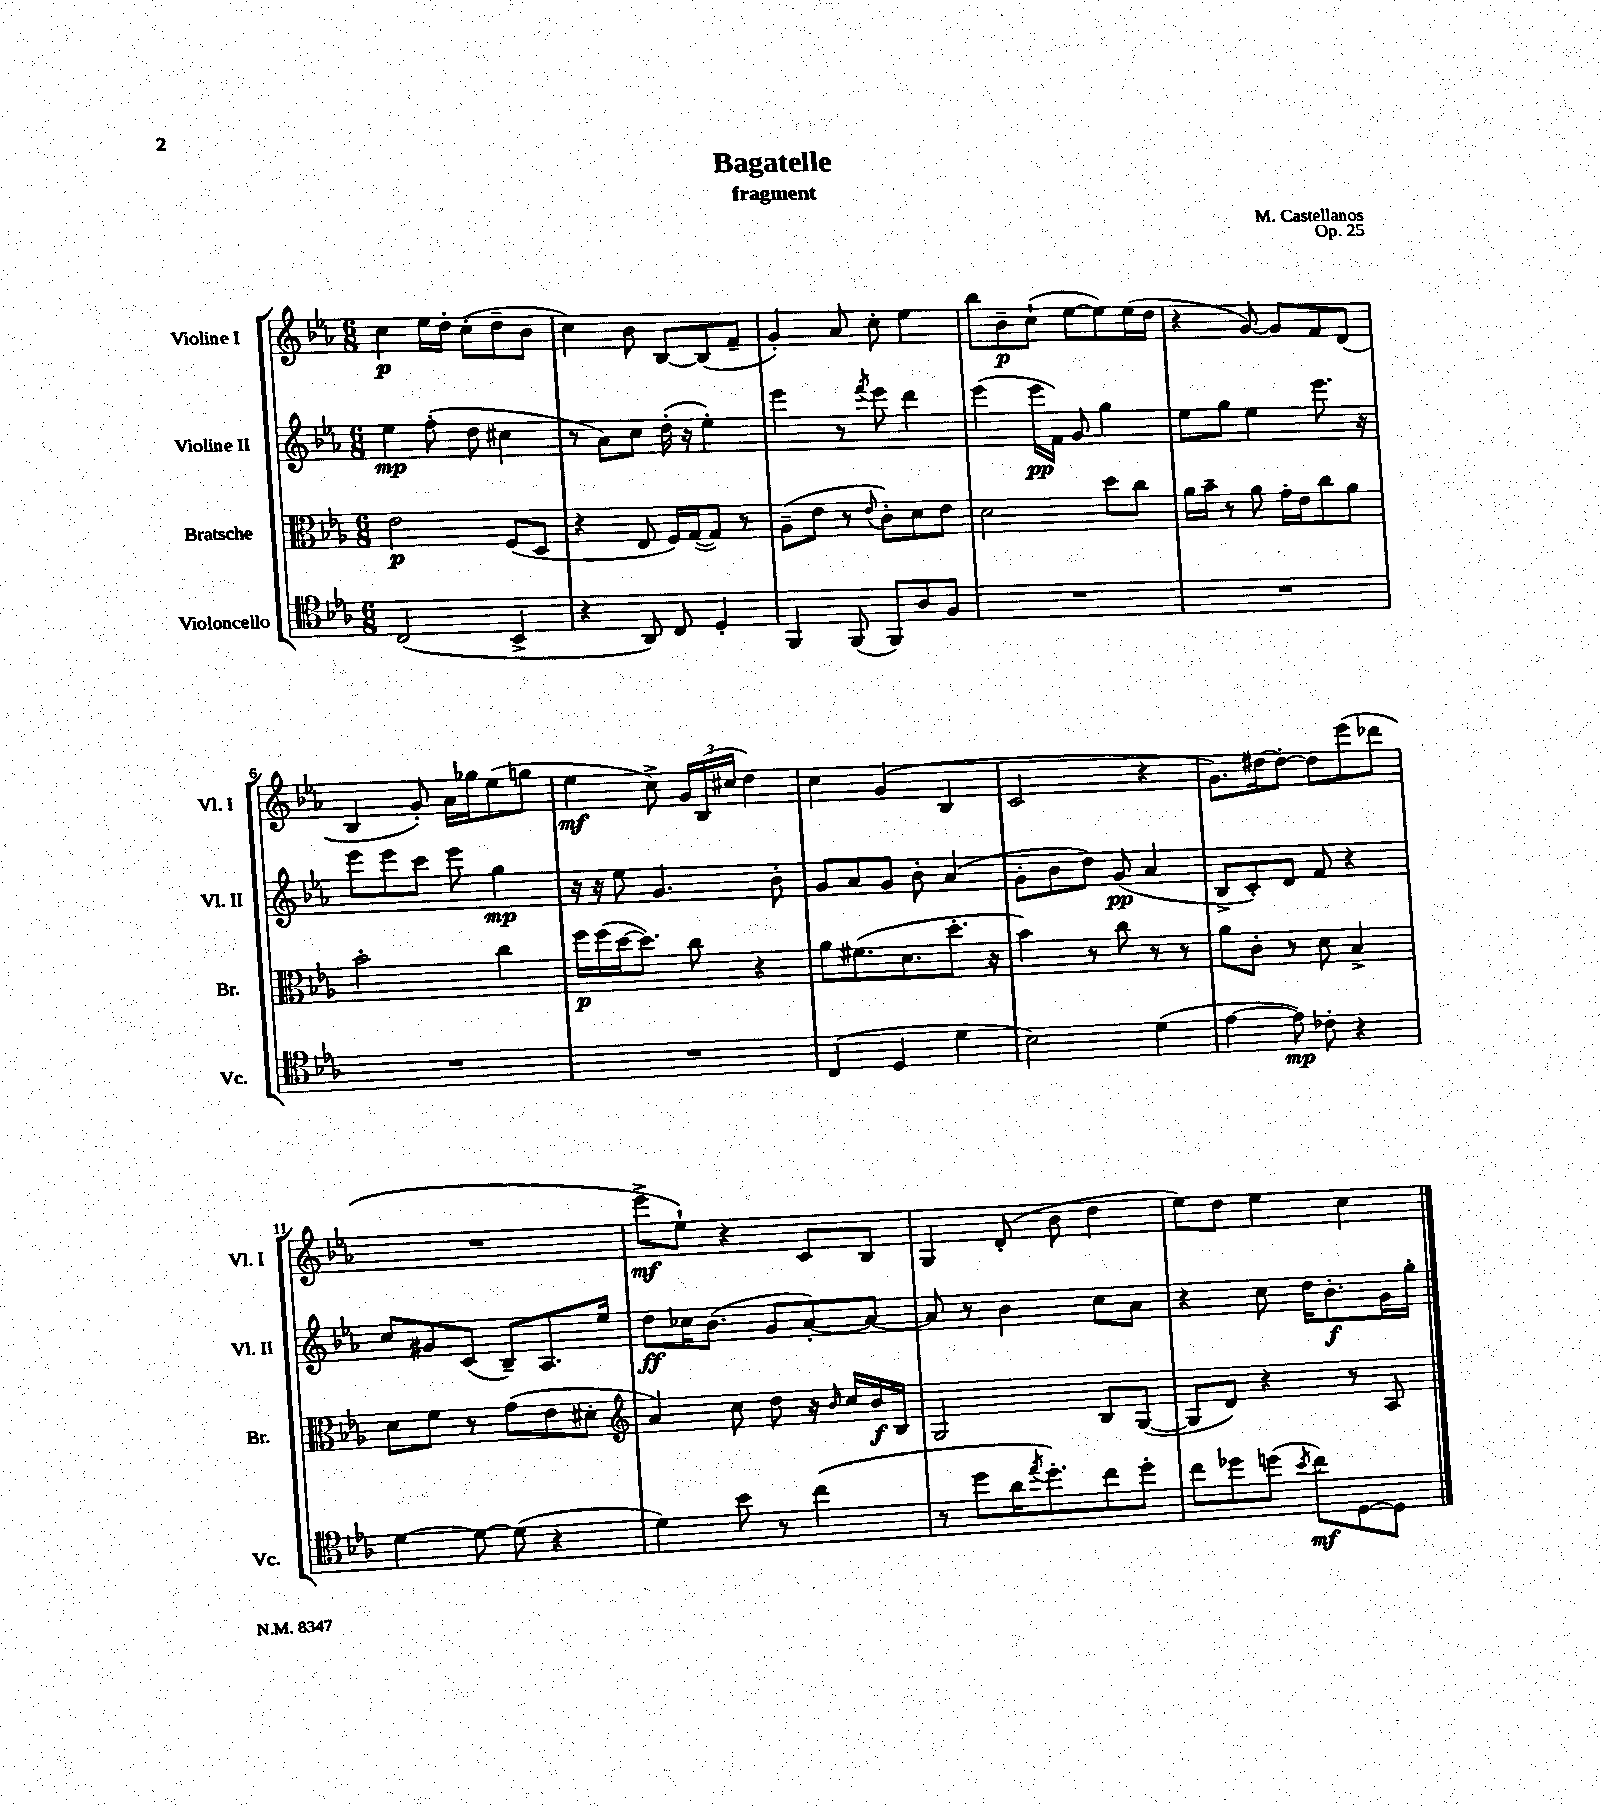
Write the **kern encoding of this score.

**kern	**kern	**kern	**kern
*staff4	*staff3	*staff2	*staff1
*clefC4	*clefC3	*clefG2	*clefG2
*k[b-e-a-]	*k[b-e-a-]	*k[b-e-a-]	*k[b-e-a-]
*M6/8	*M6/8	*M6/8	*M6/8
(2C	2e-	4ee-	4cc
.	.	(8ff'	16ee-
.	.	.	16dd'
.	.	8dd	(8cc'
4BB-^	(8F	4cc#	8dd~
.	8D	.	8b-
=	=	=	=
4r	4r	8r	4cc)
.	.	8a-)	.
8AA-)	8E-	8cc	8b-
8C	16F)	(16dd'	[8B-
.	([16G	16r	.
4D'	8G])	4ee-')	(8B-]
.	8r	.	8f~
=	=	=	=
4FF	(8A-~	4eee-	4g')
.	8e-	.	.
(8FF	8r	8r	8a-
.	8qqe-	8qfff	.
8FF)	8c')	8eee-	8cc'
8A-	8d	4ddd	4ee-
8F	8e-	.	.
=	=	=	=
2.r	2d	(4eee-	8bb-
.	.	.	8b-~
.	.	16eee-	(8cc`
.	.	16f)	.
.	.	8g	[8ee-
.	8dd	4gg	8ee-])
.	8cc	.	(16ee-
.	.	.	16dd
=	=	=	=
2.r	16a-	8ee-	4r
.	16b-~	.	.
.	8r	8gg	.
.	8a-	4ee-	[8g)
.	16g'	.	8g]
.	16e-	.	.
.	8cc	8.eee-	8f
.	8a-	.	(8d
.	.	16r	.
=	=	=	=
2.r	2b-'	8eee-	4B-
.	.	8eee-	.
.	.	8ccc	8g')
.	.	8eee-	16a-
.	.	.	16gg-
.	4cc	4gg	(8ee-
.	.	.	8gg
=	=	=	=
2.r	16ff	16r	4ee-
.	(16ff	16r	.
.	[16dd	8ee-	.
.	8.dd])	.	.
.	.	4.g	8cc^)
.	8cc	.	24g
.	.	.	(24B-
.	.	.	24cc#
.	4r	.	4dd)
.	.	8b-'	.
=	=	=	=
(4C	8a-	8g	4cc
.	(8.f#	8a-	.
4D	.	8g	(4g
.	8.d	.	.
.	.	8b-'	.
4d	8.dd'	(4a-	4B-
.	16r	.	.
=	=	=	=
2B-)	4b-)	8g'	2c
.	.	8b-	.
.	8r	8dd)	.
.	8cc	(8g	.
(4d	8r	4a-	4r
.	8r	.	.
=	=	=	=
[4e-	8a-	8B-^	8.g)
.	8c'	8c')	.
.	.	.	[16dd#
8e-])	8r	8d	8dd#'_
8c-'	8d	8f	8dd#]
4r	4B-^	4r	(8eee-
.	.	.	8ddd-
=	=	=	=
[4d	8d	8cc	2.r
.	8f	8g#	.
8d_	8r	(8c	.
(8d]	(8g	8B-~)	.
4r	8e-	8.A-	.
.	8d#'	.	.
.	.	16ee-	.
=	=	=	=
*	*clefG2	*	*
4d)	4a-)	8dd	8eee-^
.	.	16cc-	8ee-`)
.	.	(8.b-	.
8b-	8cc	.	4r
8r	8dd	8g	.
(4cc	16r	[8a-')	8c
.	16qqb-	.	.
.	16cc	.	.
.	16b-	8a-_	8B-
.	16B-	.	.
=	=	=	=
8r	2G	8a-]	4G
8dd	.	8r	.
16a-	.	4b-	(8d'
8qee-	.	.	.
8.dd')	.	.	.
.	.	.	8b-
8cc	8B-	8cc	4dd
8dd'	([8G	8a-	.
=	=	=	=
8cc	8G]	4r	8ee-)
8dd-	8d)	.	8dd
(8dd	4r	8cc	4ee-
8qb-	.	.	.
8cc)	.	16dd	.
.	.	8.b-'	.
[8D	8r	.	4cc
8D]	8A-	16g	.
.	.	16gg'	.
==	==	==	==
*-	*-	*-	*-
